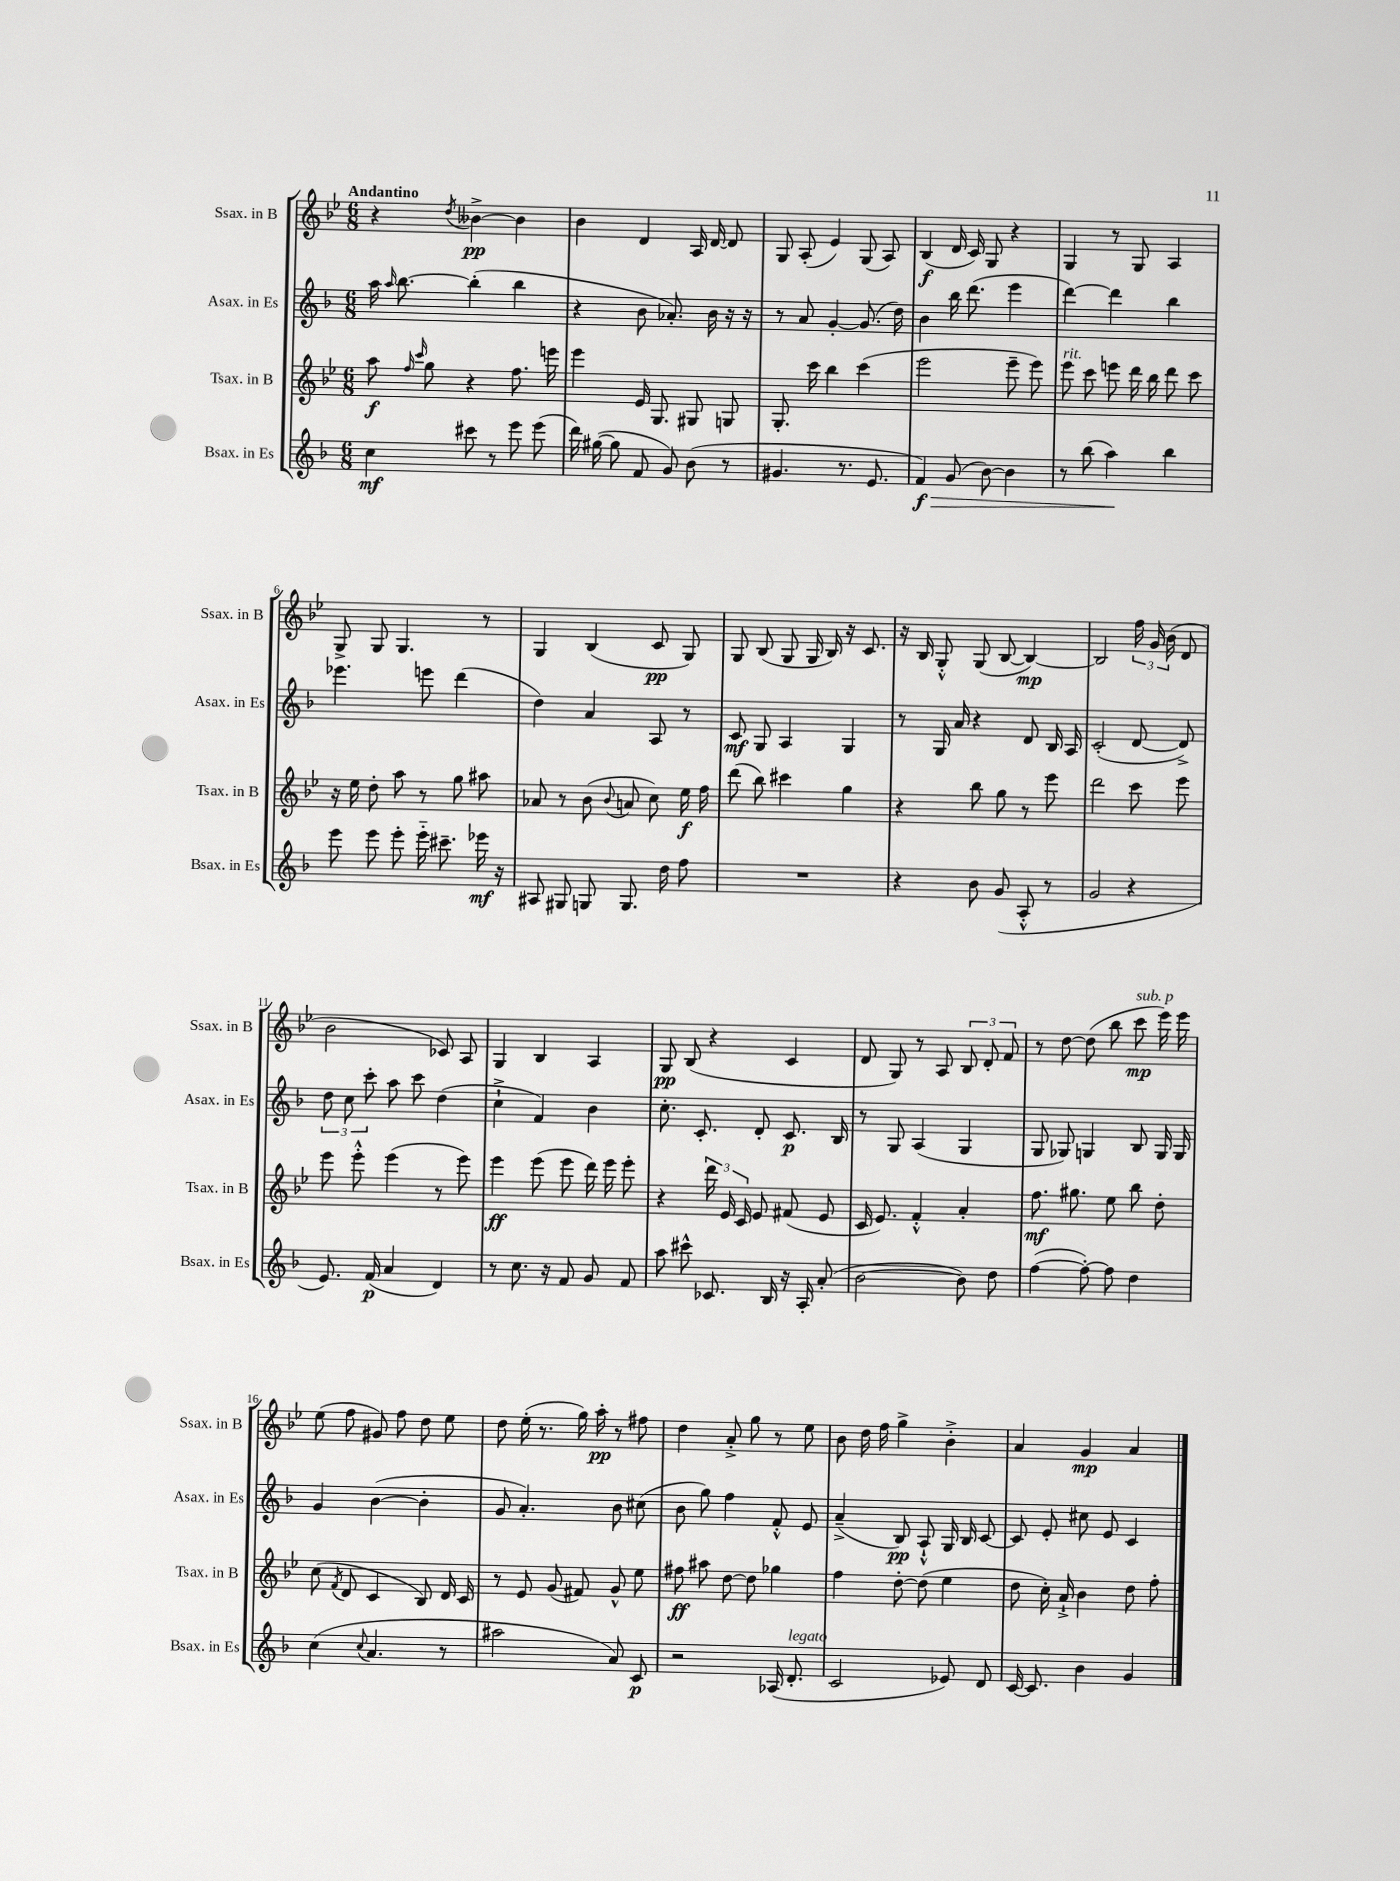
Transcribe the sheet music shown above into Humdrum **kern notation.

**kern	**kern	**kern	**kern
*staff4	*staff3	*staff2	*staff1
*clefG2	*clefG2	*clefG2	*clefG2
*k[b-]	*k[b-e-]	*k[b-]	*k[b-e-]
*M6/8	*M6/8	*M6/8	*M6/8
4cc	8aa	16aa	4r
.	.	16qqaa	.
.	.	[8.bb-	.
.	16qqff	.	.
.	16qqccc	.	.
.	8gg	.	.
.	.	.	8qdd
8ccc#	4r	(4bb-']	[4b--^
8r	.	.	.
8eee	8.ff	4bb-	4b--]
(8eee	.	.	.
.	16eee	.	.
=	=	=	=
16ddd)	4eee-	4r	4b-
([16gg#	.	.	.
8gg#]	.	.	.
8f	16e-	8b-	4d
.	8.G	.	.
8g)	.	8.a-')	.
(8b-	8G#	.	16A
.	.	16b-	[16d
8r	8G	16r	8d]
.	.	16r	.
=	=	=	=
4.g#	8.G'	8r	8G
.	.	8a	(8A'
.	16ccc	.	.
.	4bb-	[4g'	4e-)
8.r	.	.	.
.	(4ccc	(8.g]	(8G
8.e	.	.	.
.	.	.	8A)
.	.	16dd)	.
=	=	=	=
4f)	2eee-	4b-	(4B-
(8g	.	16bb-	16d
.	.	(8.ddd	16c)
[8b-)	.	.	8G
4b-]	8eee-~	4eee	4r
.	8eee-)	.	.
=	=	=	=
8r	8eee-	[4ddd)	4G
(8bb-	8ccc	.	.
4aa)	8eee	4ddd]	8r
.	16ddd	.	8G
.	16bb-	.	.
4bb-	8ddd	4bb-	4A
.	8ccc	.	.
=	=	=	=
8eee	16r	4.eee-	8G^
.	16ee-	.	.
8eee	8dd'	.	8G
8eee'	8aa	.	4.G
16eee'~	8r	8eee	.
8.ccc#~	.	.	.
.	8gg	(4ddd	.
16eee-	8aa#	.	8r
16r	.	.	.
=	=	=	=
8A#	8a-	4dd)	4G
8G#	8r	.	.
8G	(8b-	4a	(4B-
.	8qqb-	.	.
8.G	8a	.	.
.	8cc)	8A	8c
16dd	.	.	.
8ff	16ee-	8r	8G)
.	16ff	.	.
=	=	=	=
2.r	(8ddd	8c	8G
.	8bb-)	8G	(8B-
.	4ccc#	4A	8G
.	.	.	16G
.	.	.	16B-)
.	4gg	4G	16r
.	.	.	8.c
=	=	=	=
4r	4r	8r	16r
.	.	.	16B-
.	.	16G	8G'^^
.	.	16a	.
8b-	8bb-	4r	(8G
(8g	8gg	.	[8B-
8A'^^	8r	8d	4B-_)
8r	8eee-	16B-	.
.	.	16A	.
=	=	=	=
2g	2ddd	(2c'	2B-]
4r	8ccc	[8d	24ff
.	.	.	24g
.	.	.	(24b-
.	8eee-	8d^])	8d
=	=	=	=
8.e)	8eee-	12dd	2b-
.	.	12cc	.
.	8eee-'^^	.	.
.	.	12ccc'	.
(16f	.	.	.
4a	(4eee-	8aa	.
.	.	8ccc	.
4d)	8r	(4dd	8c-)
.	8eee-)	.	8A
=	=	=	=
8r	4eee-	4cc`^	4G
8.cc	.	.	.
.	(8eee-	4f)	4B-
16r	.	.	.
8f	8eee-	.	.
8g	16ddd)	4b-	4A
.	16eee-	.	.
8f	8eee-'	.	.
=	=	=	=
8aa	4r	8.cc'	8G
8ccc#^^	.	.	(8B-
.	.	8.c'	.
8.c-	24ddd	.	4r
.	24e-	.	.
.	24c	.	.
.	8e-	8d'	.
16B-	.	.	.
16r	(8f#	8.c	4c
16A'	.	.	.
(8a'	8e-	.	.
.	.	16B-	.
=	=	=	=
[2b-	16c	8r	8d
.	8.e-)	.	.
.	.	8G	8G)
.	4f'^^	(4A	8r
.	.	.	8A
8b-])	4a'	4G	12B-
.	.	.	12d'
8dd	.	.	.
.	.	.	12f
=	=	=	=
([4ff	8.ff	8G	8r
.	.	8G-)	[8dd
.	8.gg#	.	.
8ff'_)	.	4G	(8dd]
8ff]	8ee-	.	8bb-
4dd	8bb-	8B-	8ccc
.	8dd'	16G	16eee-)
.	.	16G	16eee-
=	=	=	=
(4cc	(8cc	4g	(8ee-
.	8qf	.	.
.	8d	.	8ff
8qqcc	.	.	.
4.a	4c	([4b-	8g#)
.	.	.	8ff
.	8B-)	4b-']	8dd
8r	16d	.	8ee-
.	16c	.	.
=	=	=	=
2aa#	8r	8g	8dd
.	8e-	4.a')	(16ee-'
.	.	.	8.r
.	(8g	.	.
.	8f#)	.	16gg)
.	.	.	16aa'
8a)	8g^^	8b-	8r
8c	8ee-	(8cc#	8ff#
=	=	=	=
2r	8ff#	8b-	4dd
.	8aa#	8gg)	.
.	[8dd	4ff	8a'^
.	8dd]	.	8gg
(16A-	4gg-	8f'^^	8r
8.d'	.	.	.
.	.	8e	8ee-
=	=	=	=
2c	4ff	(4a~^	8b-
.	.	.	16dd
.	.	.	16ff
.	[8dd'	8B-)	4gg^
.	(8dd]	8A`^^	.
8e-)	4ee-	16G	4b-'^
.	.	16B-	.
8d	.	[8c	.
=	=	=	=
[16c	8dd	8c]	4a
8.c]	.	.	.
.	16cc')	8e'	.
.	16a`^	.	.
4b-	4b-	8cc#	4g
.	.	8e	.
4g	8dd	4c	4a
.	8ff'	.	.
==	==	==	==
*-	*-	*-	*-
